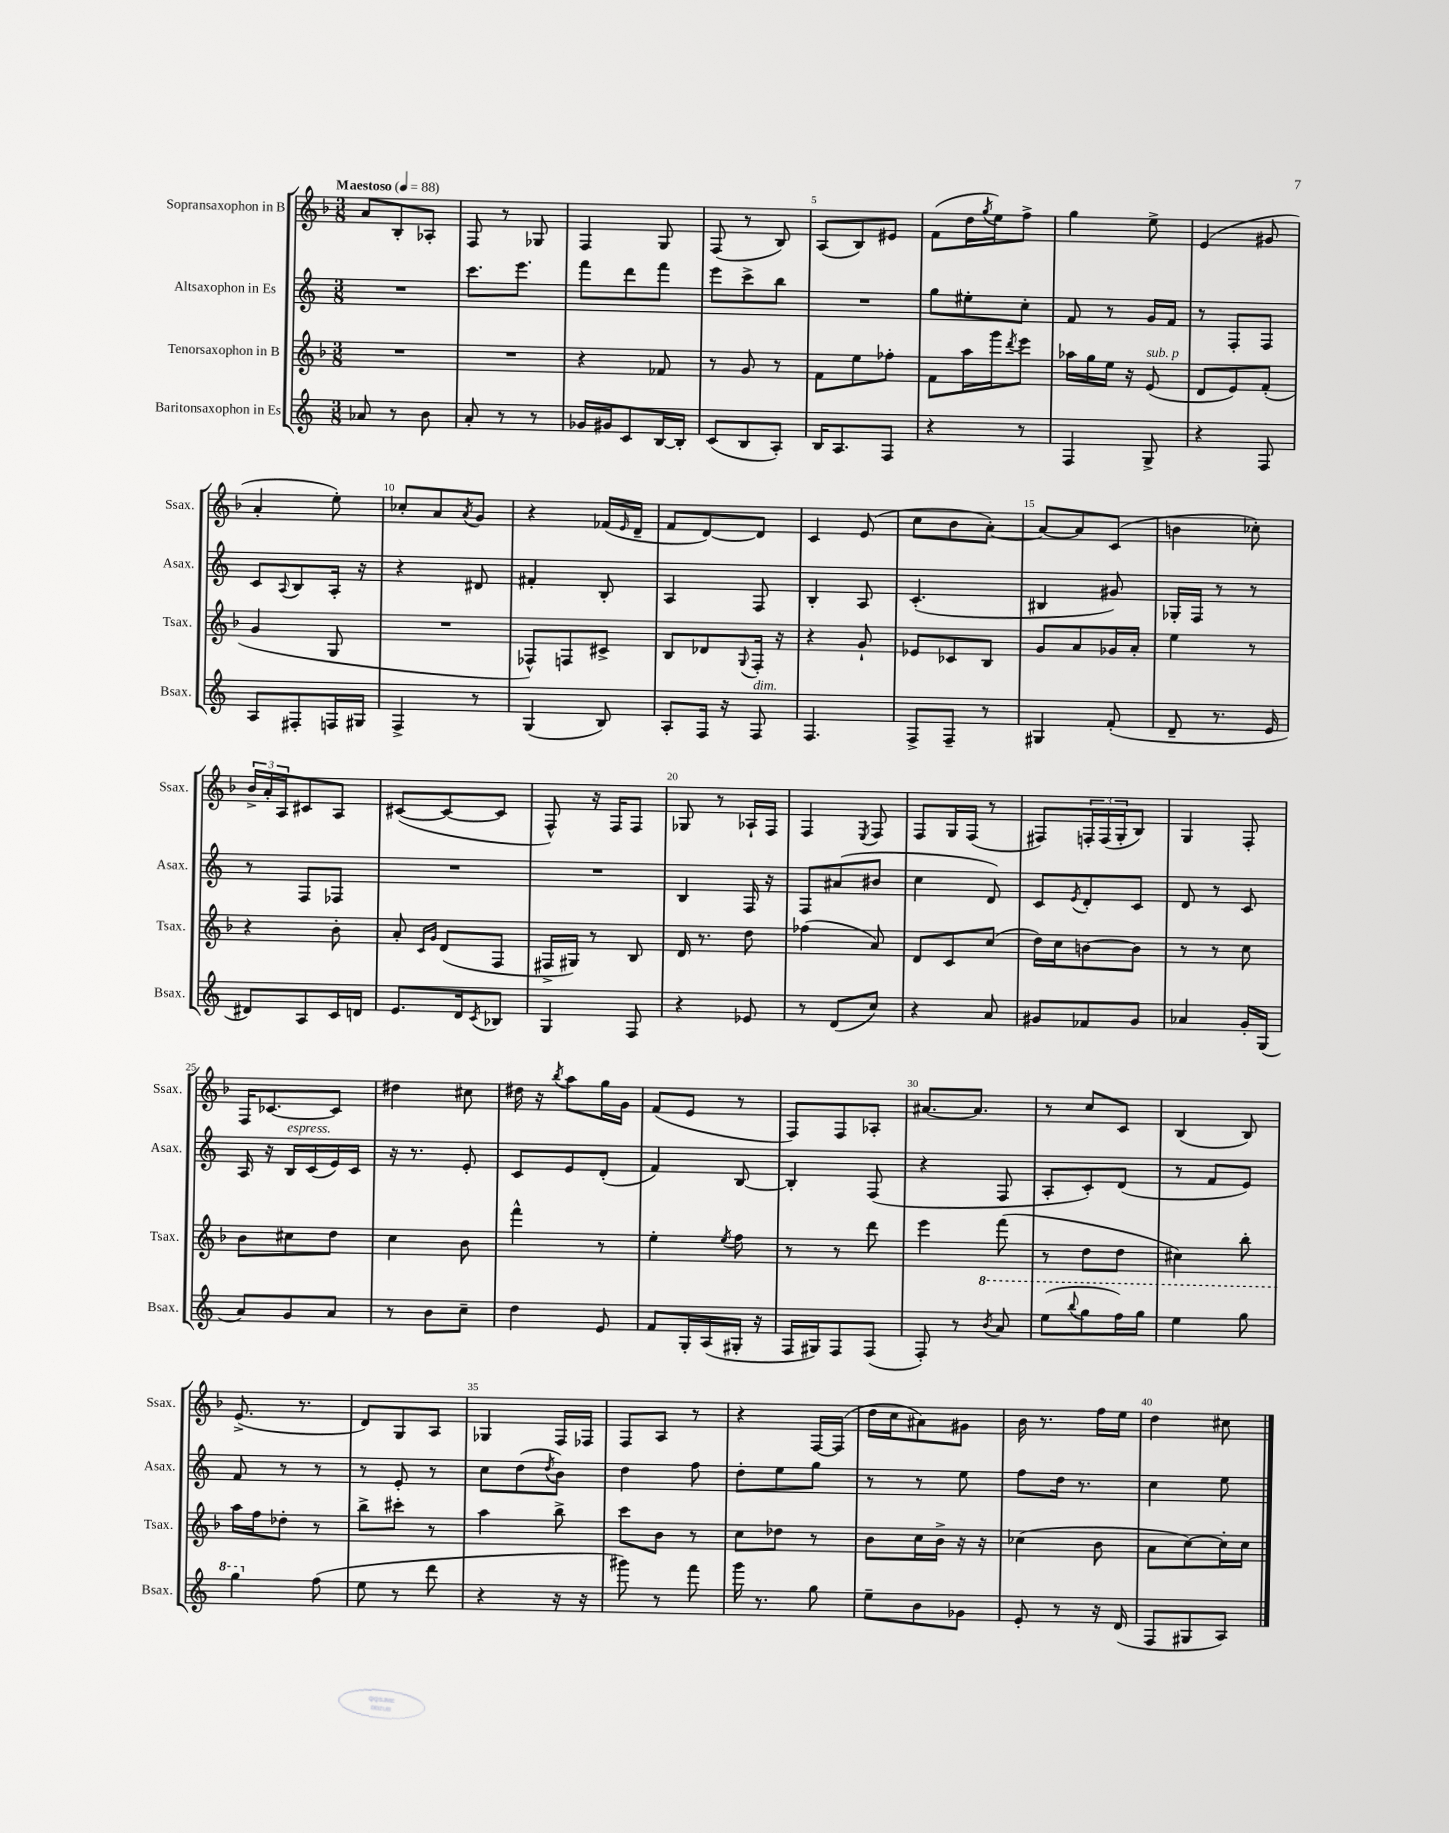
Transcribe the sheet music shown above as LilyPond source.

<<
\new StaffGroup <<
\new Staff = "s0" \with { instrumentName = "Sopransaxophon in B" shortInstrumentName = "Ssax." } {
    \clef treble \key f \major \numericTimeSignature \time 3/8 \tempo "Maestoso" 4 = 88
    a'8 bes8-. aes8-. |
    f8 r8 ges8 |
    f4 g8 |
    f8( r8 bes8) |
    a8( bes8) eis'8 |
    f'8( d''16 \acciaccatura { g''8 } e''16) f''8-> |
    g''4 e''8-> |
    e'4( gis'8 |
    a'4-. e''8-.) |
    ces''8-. a'8 \acciaccatura { a'8 } g'8 |
    r4 fes'16( \grace { e'16 } d'16-- |
    f'8 d'8~) d'8 |
    c'4 e'8( |
    c''8 bes'8 a'8~-.) |
    a'8~ a'8 c'8( |
    b'4 ces''8-.) |
    \tuplet 3/2 { bes'16-> a'16-. a16 } cis'8 a8 |
    cis'8~( cis'8~ cis'8 |
    f8-^) r16 f16 f8 |
    ges8 r8 aes16-! f16 |
    f4 \acciaccatura { e8 } f8 |
    f8 g16 f16( r8 |
    fis8) \tuplet 3/2 { f16-. f16( g16-. } bes8) |
    g4 f8-. |
    f16 ces'8.~ ces'8 |
    dis''4 cis''8 |
    dis''16 r16 \acciaccatura { bes''8 } a''8 g''16 g'16 |
    f'8( e'8 r8 |
    f8) f8 aes8-. |
    ais'8.~ ais'8. |
    r8 c''8 c'8 |
    bes4( bes8) |
    e'8.->( r8. |
    d'8) g8 a8 |
    ges4 f16 fes16 |
    f8 a8 r8 |
    r4 f16~ f16( |
    d''16 c''16 ais'8) gis'8 |
    bes'16 r8. f''16 e''16 |
    d''4 cis''8 \bar "|." |
}
\new Staff = "s1" \with { instrumentName = "Altsaxophon in Es" shortInstrumentName = "Asax." } {
    \clef treble \key c \major \numericTimeSignature \time 3/8
    R4. |
    c'''8. e'''8. |
    f'''8 d'''8 f'''8 |
    e'''8 c'''8-> b''8 |
    R4. |
    g''8 eis''8-. c''8-. |
    f'8 r8 g'16 f'16 |
    r8 f8-. f8 |
    c'8 \appoggiatura { a8 } b8 a16-. r16 |
    r4 dis'8 |
    fis'4-. b8-. |
    a4 f8 |
    b4-. a8 |
    c'4.-.( |
    bis4 gis'8) |
    ges16-. f16 r8 r8 |
    r8 f8 fes8 |
    R4. |
    R4. |
    b4 f16 r16 |
    f8 ais'8( bis'8 |
    c''4 d'8) |
    c'8 \acciaccatura { e'8 } d'8-. c'8 |
    d'8 r8 c'8 |
    a16 r16 b16^\markup { \italic "espress." } c'16( e'16) c'16 |
    r16 r8. e'8-. |
    c'8 e'8 d'8-.( |
    f'4) b8~ |
    b4-. f8( |
    r4 f8 |
    a8-. c'8-.) d'8( |
    r8 f'8 e'8) |
    f'8 r8 r8 |
    r8 e'8-. r8 |
    c''8 d''8( \acciaccatura { d''8 } b'8) |
    d''4 f''8 |
    d''8-. e''8 g''8 |
    r8 r8 e''8 |
    f''8 d''16 r8. |
    c''4 e''8 \bar "|." |
}
\new Staff = "s2" \with { instrumentName = "Tenorsaxophon in B" shortInstrumentName = "Tsax." } {
    \clef treble \key f \major \numericTimeSignature \time 3/8
    R4. |
    R4. |
    r4 fes'8 |
    r8 g'8 r8 |
    f'8 e''8 fes''8-. |
    f'8 a''16 g'''16 \acciaccatura { d'''8 } e'''8 |
    aes''16 g''16 e''16 r16 e'8^\markup { \italic "sub. p" }( |
    d'8 e'8) f'8-.( |
    g'4 g8 |
    R4. |
    fes8-^) f8 cis'8-> |
    bes8 des'8 \appoggiatura { g8 } f16-. r16 |
    r4 g'8-! |
    ees'8 ces'8 bes8 |
    g'8 a'8 ges'16 a'16-. |
    e''4 r8 |
    r4 bes'8-. |
    a'8-. \grace { c'16 g'16 } d'8( f8 |
    fis16-> gis16) r8 bes8 |
    d'16 r8. d''8 |
    fes''4( a'8) |
    d'8 c'8 c''8( |
    d''16) c''16 b'8~ b'8 |
    r8 r8 c''8 |
    bes'8 cis''8 d''8 |
    c''4 bes'8 |
    f'''4-^ r8 |
    e''4-. \acciaccatura { e''8 } f''8 |
    r8 r8 d'''8 |
    e'''4 f'''8( |
    r8 d''8 d''8 |
    cis''4) bes''8-. |
    a''16 f''16 des''8-. r8 |
    bes''8-> cis'''8-. r8 |
    a''4 bes''8-> |
    c'''8 bes'8 r8 |
    c''8 des''8 r8 |
    bes'8 c''16 bes'16-> r16 r16 |
    ces''4( bes'8 |
    a'8 c''8~) c''16-. c''16 \bar "|." |
}
\new Staff = "s3" \with { instrumentName = "Baritonsaxophon in Es" shortInstrumentName = "Bsax." } {
    \clef treble \key c \major \numericTimeSignature \time 3/8
    aes'8 r8 b'8 |
    a'8-. r8 r8 |
    ges'16 gis'16 c'8 b16~ b16-. |
    c'8( b8 a8-.) |
    b16 a8. f8 |
    r4 r8 |
    f4 g8-> |
    r4 f8 |
    a8 fis8-. f16 gis16 |
    f4-> r8 |
    g4( b8) |
    a8-. f16 r16 f8^\markup { \italic "dim." } |
    f4. |
    f8-> f8-- r8 |
    gis4 f'8-.( |
    d'8-- r8. e'16 |
    dis'8) a8 c'16 d'16 |
    e'8. d'16 \acciaccatura { c'8 } bes8 |
    g4 f8 |
    r4 ees'8 |
    r8 d'8( c''8) |
    r4 a'8 |
    gis'8 fes'8 gis'8 |
    aes'4 g'16-. g16( |
    a'8) g'8 a'8 |
    r8 b'8 c''8-- |
    d''4 e'8 |
    f'8 g16-. a16( gis16-. r16 |
    f16 gis16) f8 f8( |
    f8-.) r8 \ottava #1 \acciaccatura { b''8 } a''8 |
    e'''8( \appoggiatura { b'''8 } g'''8 f'''16) g'''16 |
    e'''4 g'''8 |
    g'''4 \ottava #0 f''8( |
    e''8 r8 d'''8 |
    r4 r16 r16 |
    gis'''8) r8 f'''8 |
    g'''16 r8. g''8 |
    e''8-- b'8 ges'8 |
    e'8-. r8 r16 d'16( |
    f8 gis8 a8) \bar "|." |
}
>>
>>
\layout { \context { \Score \override BarNumber.break-visibility = ##(#f #t #t) barNumberVisibility = #(every-nth-bar-number-visible 5) } }
